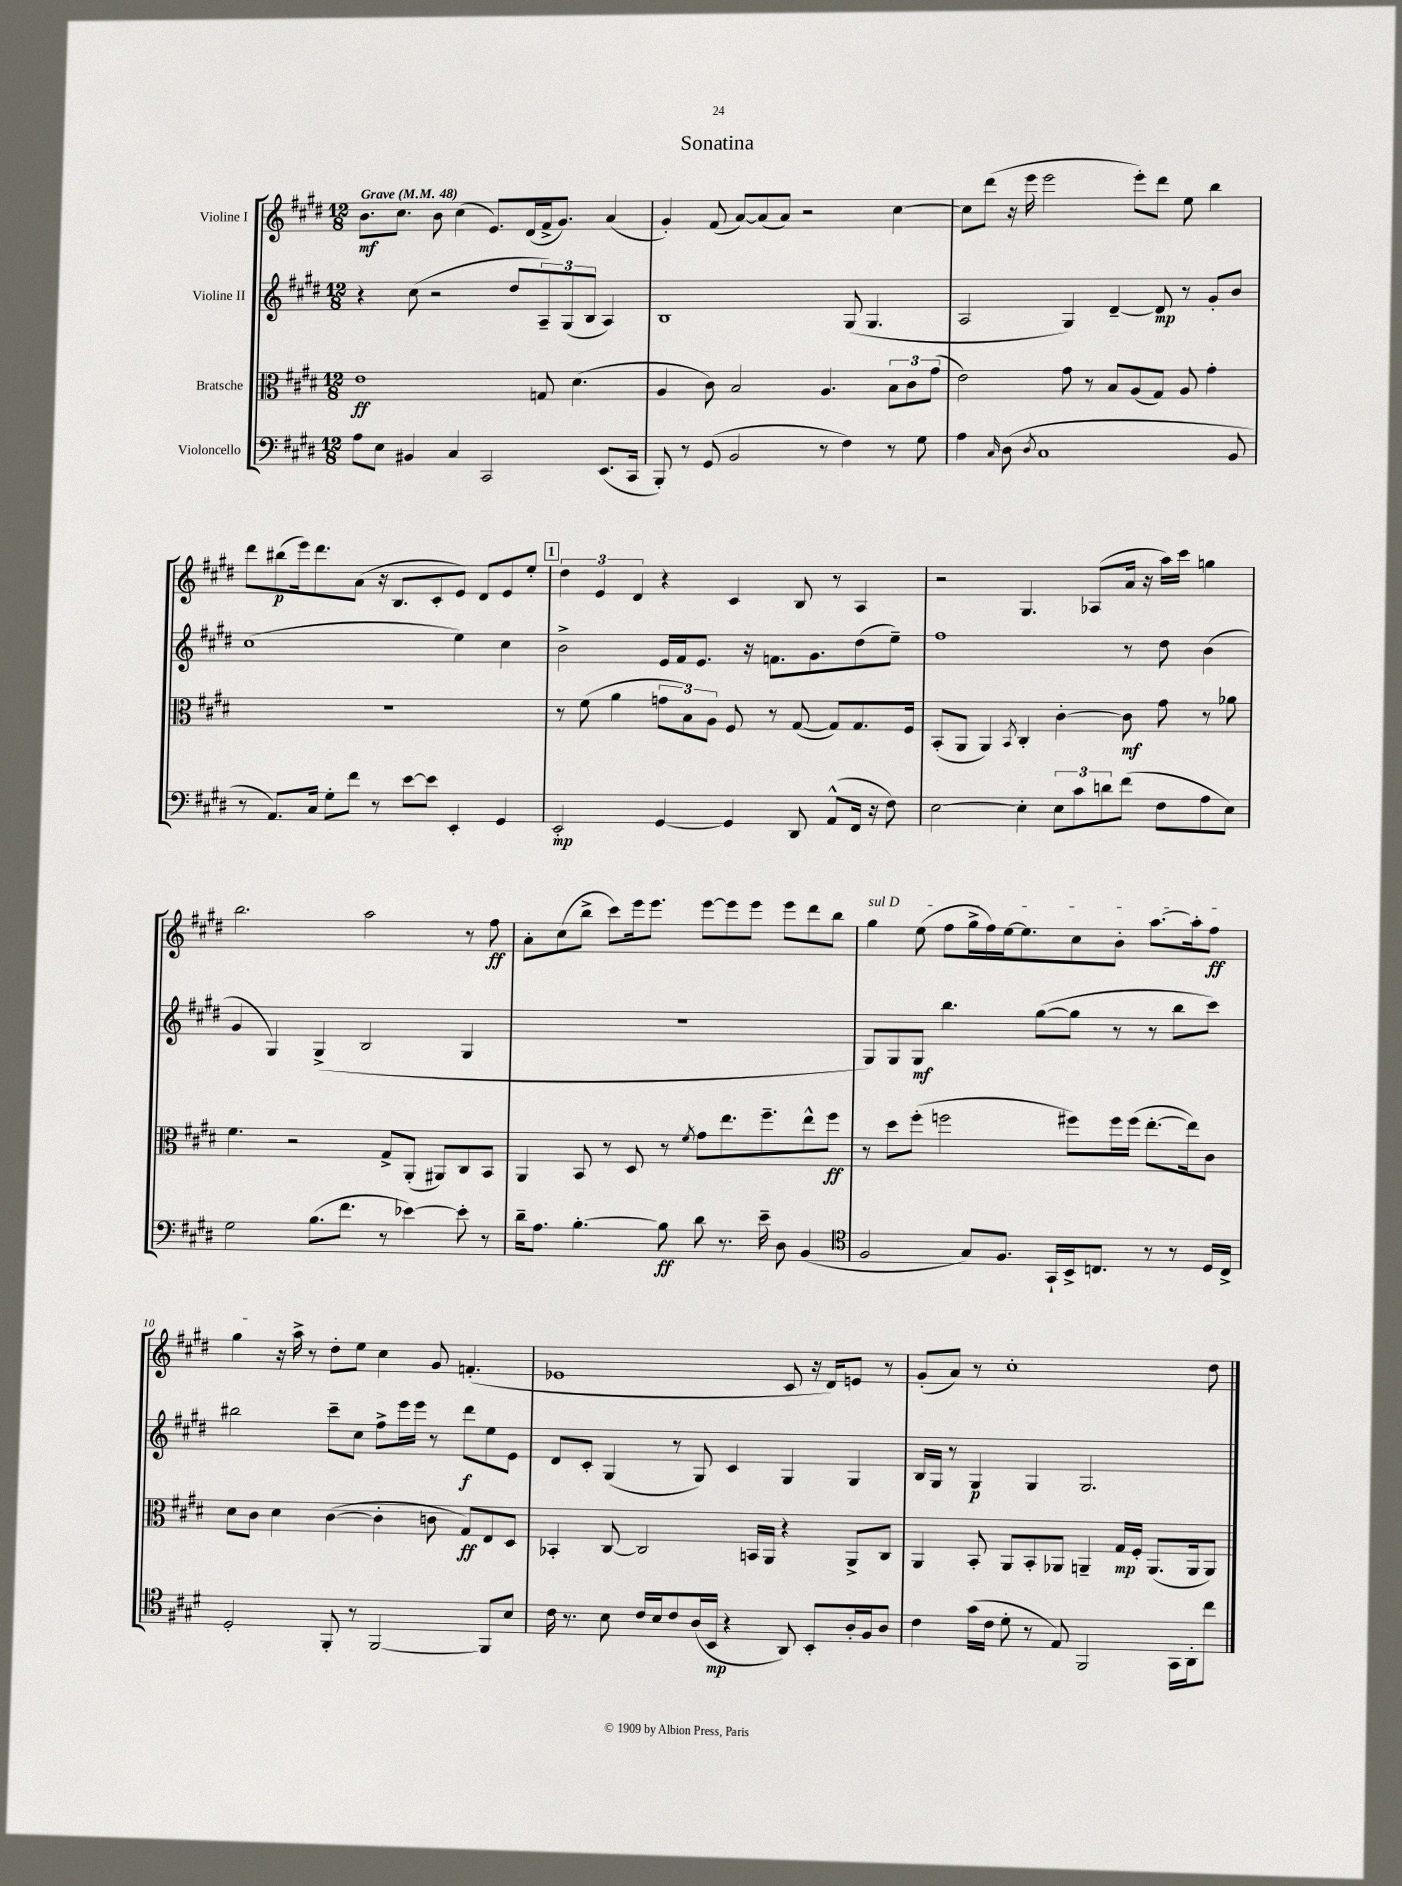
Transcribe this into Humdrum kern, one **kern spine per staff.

**kern	**kern	**kern	**kern
*staff4	*staff3	*staff2	*staff1
*clefF4	*clefC3	*clefG2	*clefG2
*k[f#c#g#d#]	*k[f#c#g#d#]	*k[f#c#g#d#]	*k[f#c#g#d#]
*M12/8	*M12/8	*M12/8	*M12/8
*MM48	*MM48	*MM48	*MM48
8A	1e	4r	8.b
8E	.	.	.
.	.	.	8.cc#
4BB#	.	(8cc#	.
.	.	2r	8b
4C#	.	.	(4cc#
2CC#	.	.	8.e)
.	.	8dd#	.
.	.	.	(16d#
.	8G	12A~)	16f#^
.	.	.	8.g#)
.	.	(12G#	.
.	(4.d#	.	.
.	.	12B	.
(8.EE	.	4A)	(4a
16CC#	.	.	.
=	=	=	=
8BBB')	4A	1B	4g#')
8r	.	.	.
(8GG#	8c#)	.	(8f#
2BB	2B	.	[8a)
.	.	.	(8a]
.	.	.	8a)
.	.	.	2r
8r	4.A	.	.
4F#)	.	(8G#	.
.	.	4.G#	.
8r	12B	.	[4cc#
.	12c#	.	.
8G#	.	.	.
.	(12g#	.	.
=	=	=	=
4A	2e)	2A	8cc#]
.	.	.	(8ddd#
16qqC#	.	.	.
(8D#	.	.	16r
.	.	.	16eee
8qD#	.	.	.
1C#	.	.	2eee
.	8g#	4G#)	.
.	8r	.	.
.	8B	[4d#~	.
.	(8A	.	8eee')
.	8G#)	8d#]	8ddd#
.	8A	8r	8ee
.	4g#'	8g#'	4bb
8BB	.	8b	.
=	=	=	=
8r	1.r	(1cc#	8ddd#
8.AA)	.	.	(8bb#
.	.	.	16eee)
16C#	.	.	8.ddd#
8G#'	.	.	.
8f#	.	.	(8a
8r	.	.	16r
.	.	.	8.B
[8e	.	.	.
8e]	.	.	8c#'
4EE'	.	4ee)	8e)
.	.	.	8d#
4GG#	.	4cc#	8e
.	.	.	8ee'
=	=	=	=
2EE'	8r	2b^	6dd#
.	(8f#	.	.
.	.	.	6e
.	4a	.	.
.	.	.	6d#
[4GG#	12g	16e	4r
.	.	16f#	.
.	12B)	.	.
.	.	8.e	.
.	12A	.	.
4GG#]	8F#	.	4c#
.	.	16r	.
.	8r	8.f	.
8DD#	([8G#	.	8B
.	.	8.g#	.
(8AA^^	8G#])	.	8r
16FF#	8.G#	(8dd#	4A
16r	.	.	.
8F#)	.	8ee~)	.
.	16F#	.	.
=	=	=	=
[2E	(8BB'	1ff#	2r
.	8AA	.	.
.	4AA)	.	.
.	8qBB	.	.
4E']	4C#'	.	4.G#
12E	[4c#'	.	.
12c#	.	.	.
.	.	.	(8A-
12d	.	.	.
(8f#	8c#]	8r	16a
.	.	.	16r
8F#	8g#	8dd#	16aa)
.	.	.	16ccc#
8A	8r	(4b	4gg
8E)	8a-	.	.
=	=	=	=
2G#	4.f#	4g#	2.bb
.	.	4G#)	.
.	2r	.	.
(8.B	.	(4G#^	.
8.f#	.	.	.
.	.	2B	2aa
8r	8G#^	.	.
[4e-)	(8AA'	.	.
.	8AA#)	.	.
8e-']	8C#	4G#	8r
8r	8BB	.	8ff#
=	=	=	=
16d#~	4AA	1.r	8a'
8.A	.	.	.
.	.	.	(8cc#
[4.B'	8BB	.	8bb^
.	8r	.	8ccc#)
.	8D#	.	16eee
.	.	.	8.eee
8B]	8r	.	.
.	8qf#	.	.
8d#	8g#	.	[8eee
8.r	8.ee	.	8eee]
.	.	.	8eee
16e~	8.ff#~	.	.
8D#	.	.	8eee
(4BB	8ee^^	.	8ddd#
.	8ff#	.	8bb
=	=	=	=
*clefC4	*	*	*
2F#	8r	8G#)	4gg#
.	8dd#	8G#	.
.	(8ff#'	8G#	(8ee
.	2ff	4.bb	8ff#
8G#)	.	.	16gg#^
.	.	.	16ff#)
8.F#	.	.	[16ee
.	.	.	8.ee]
.	.	([8gg#	.
16GG#`	.	.	.
16BB^	8ff#)	8gg#]	8cc#
8.C	.	.	.
.	16ff#	8r	8b'
.	(16ff#	.	.
8r	[8.ee'	8r	[8.aa
8r	.	8bb	.
.	16ee])	.	16aa']
16D#	8c#	8ccc#)	8ff#
16C^	.	.	.
=	=	=	=
2D#'	8d#	2bb#	4gg#
.	8c#	.	.
.	4d#	.	16r
.	.	.	16aa^
.	.	.	8r
8FF#'	([4c#	8ccc#~	8dd#'
8r	.	8cc#	8ee
[2FF#	4c#']	8ff#^	4cc#
.	.	16eee	.
.	.	16eee	.
.	8c	8r	8g#
.	8G#)	8ddd#	(4.f'
8FF#]	8E	8ee	.
8B	8D#	8e	.
=	=	=	=
16c#	4BB-'	8d#	1e-
8.r	.	.	.
.	.	8c#'	.
8B	[8C#	(4G#	.
16c#	2C#]	.	.
16B	.	.	.
8c#	.	8r	.
(16A	.	8G#)	.
16BB	.	.	.
4r	.	4c#	.
.	16BB	.	.
.	16AA	.	.
8AA)	4r	4G#	8c#
8BB'	.	.	16r
.	.	.	16d#)
16A'	8AA^	4G#	8e
16F#	.	.	.
8A	8C#	.	8r
=	=	=	=
4c#	4AA	16B	(8g#'
.	.	16G#	.
.	.	8r	8a)
(16g#	8BB'	4G#	8r
16c#	.	.	.
8d#'	8AA	.	1cc#'
8r	8BB'	4G#	.
8E)	8AA-	.	.
2FF#	4AA~	2.G#	.
.	16G#	.	.
.	16F#'	.	.
.	(8.AA	.	.
16GG#	.	.	.
16AA'	16AA	.	.
8cc#	8AA)	.	8dd#
==	==	==	==
*-	*-	*-	*-
